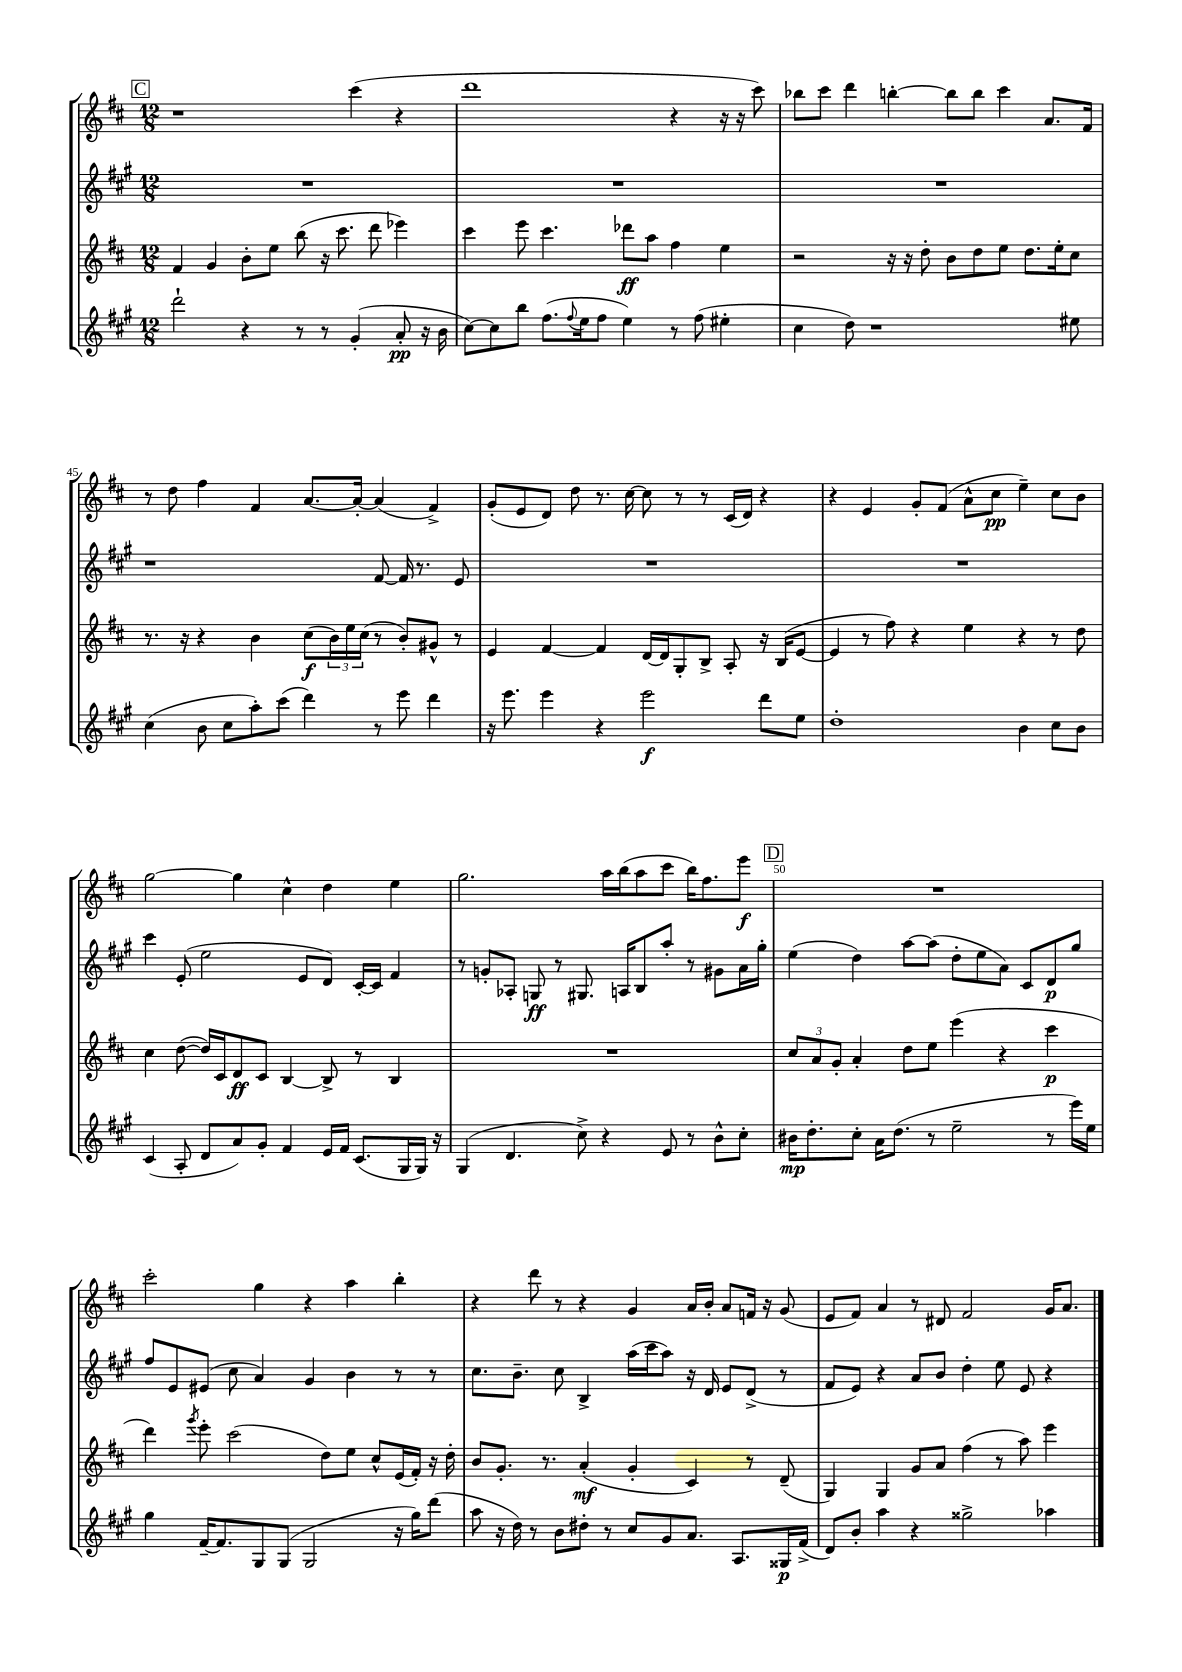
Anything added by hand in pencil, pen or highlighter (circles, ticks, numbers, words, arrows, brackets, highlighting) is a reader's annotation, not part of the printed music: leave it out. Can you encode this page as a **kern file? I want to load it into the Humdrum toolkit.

**kern	**kern	**kern	**kern
*staff4	*staff3	*staff2	*staff1
*clefG2	*clefG2	*clefG2	*clefG2
*k[f#c#g#]	*k[f#c#]	*k[f#c#g#]	*k[f#c#]
*M12/8	*M12/8	*M12/8	*M12/8
2ddd`	4f#	1.r	1r
.	4g	.	.
4r	8b'	.	.
.	8ee	.	.
8r	(8bb	.	.
8r	16r	.	.
.	8.ccc#	.	.
(4g#'	.	.	(4ccc#
.	8ddd	.	.
8a'	4eee-)	.	4r
16r	.	.	.
16b	.	.	.
=	=	=	=
[8cc#)	4ccc#	1.r	1ddd
8cc#]	.	.	.
8bb	8eee	.	.
(8.ff#	4.ccc#	.	.
8qqff#	.	.	.
16ee	.	.	.
8ff#	.	.	.
4ee)	8ddd-	.	.
.	8aa	.	.
8r	4ff#	.	4r
(8ff#	.	.	.
4ee#'	4ee	.	16r
.	.	.	16r
.	.	.	8ccc#)
=	=	=	=
4cc#	2r	1.r	8bb-
.	.	.	8ccc#
8dd)	.	.	4ddd
1r	.	.	.
.	16r	.	[4bb'
.	16r	.	.
.	8dd'	.	.
.	8b	.	8bb]
.	8dd	.	8bb
.	8ee	.	4ccc#
.	8.dd	.	.
.	.	.	8.a
.	16ee'	.	.
8ee#	8cc#	.	.
.	.	.	16f#
=	=	=	=
(4cc#	8.r	1r	8r
.	.	.	8dd
.	16r	.	.
8b	4r	.	4ff#
8cc#	.	.	.
8aa')	4b	.	4f#
(8ccc#	.	.	.
4ddd)	(8cc#	.	[8.a
.	24b)	.	.
.	24ee	.	.
.	.	.	16a'_
.	(24cc#	.	.
8r	8r	[8f#	(4a]
8eee	8b')	16f#]	.
.	.	8.r	.
4ddd	8g#^^	.	4f#^)
.	8r	8e	.
=	=	=	=
16r	4e	1.r	(8g'
8.eee	.	.	.
.	.	.	8e
4eee	[4f#	.	8d)
.	.	.	8dd
4r	4f#]	.	8.r
.	.	.	[16cc#
2eee	[16d	.	8cc#]
.	16d]	.	.
.	8G'	.	8r
.	8B^	.	8r
.	8A'	.	(16c#
.	.	.	16d)
8ddd	16r	.	4r
.	(16B	.	.
8ee	[8e	.	.
=	=	=	=
1dd'	4e]	1.r	4r
.	8r	.	4e
.	8ff#)	.	.
.	4r	.	8g'
.	.	.	(8f#
.	4ee	.	8a^^
.	.	.	8cc#
4b	4r	.	4ee~)
8cc#	8r	.	8cc#
8b	8dd	.	8b
=	=	=	=
(4c#	4cc#	4ccc#	[2gg
8A'	([8dd	(8e'	.
8d	16dd])	2ee	.
.	16c#	.	.
8a)	8d	.	4gg]
8g#'	8c#	.	.
4f#	[4B	.	4cc#^^
.	.	8e	.
16e	8B^]	8d)	4dd
16f#	.	.	.
(8.c#	8r	[16c#'	.
.	.	16c#]	.
.	4B	4f#	4ee
16G#	.	.	.
16G#)	.	.	.
16r	.	.	.
=	=	=	=
(4G#	1.r	8r	2.gg
.	.	8g'	.
4.d	.	8A-'	.
.	.	8G	.
.	.	8r	.
8cc#^)	.	8.G#	.
4r	.	.	16aa
.	.	16A	(16bb
.	.	8B	8aa
8e	.	8aa'	8ccc#
8r	.	8r	16bb)
.	.	.	8.ff#
8b^^	.	8g#	.
8cc#'	.	16a	8eee
.	.	16gg#'	.
=	=	=	=
16b#	12cc#	(4ee	1.r
8.dd'	.	.	.
.	12a	.	.
.	12g'	.	.
8cc#'	4a'	4dd)	.
16a	.	.	.
(8.dd	.	.	.
.	8dd	[8aa	.
8r	8ee	(8aa]	.
2ee~	(4eee	8dd'	.
.	.	8ee	.
.	4r	8a)	.
.	.	8c#	.
8r	4ccc#	8d	.
16eee)	.	8gg#	.
16ee	.	.	.
=	=	=	=
4gg#	4ddd)	8ff#	2ccc#'
.	.	8e	.
.	8qggg	.	.
[16f#~	8eee'	(8e#	.
8.f#]	.	.	.
.	(2ccc#	8cc#	.
8G#	.	4a)	4gg
(8G#	.	.	.
2G#	.	4g#	4r
.	8dd)	.	.
.	8ee	4b	4aa
.	8cc#^^	.	.
16r	(16e	8r	4bb'
16gg#)	16f#')	.	.
(8ddd	16r	8r	.
.	16dd'	.	.
=	=	=	=
8aa	8b	8.cc#	4r
16r	8.g'	.	.
16dd)	.	8.b~	.
8r	.	.	8ddd
.	8.r	.	.
8b	.	8cc#	8r
8dd#'	(4a'	4B^	4r
8r	.	.	.
8cc#	4g'	(16aa	4g
.	.	16ccc#	.
8g#	.	8aa)	.
8.a	4c#)	16r	16a
.	.	16d	16b'
.	.	8e	8a
8.A	.	.	.
.	8r	(8d^	16f
.	.	.	16r
16G##	(8d~	8r	(8g
(16f#^	.	.	.
=	=	=	=
8d)	4G)	8f#	8e
8b'	.	8e)	8f#)
4aa	4G	4r	4a
4r	8g	8a	8r
.	8a	8b	8d#
2gg##^	(4ff#	4dd'	2f#
.	8r	8ee	.
.	8aa)	8e	.
4aa-	4eee	4r	16g
.	.	.	8.a
==	==	==	==
*-	*-	*-	*-
